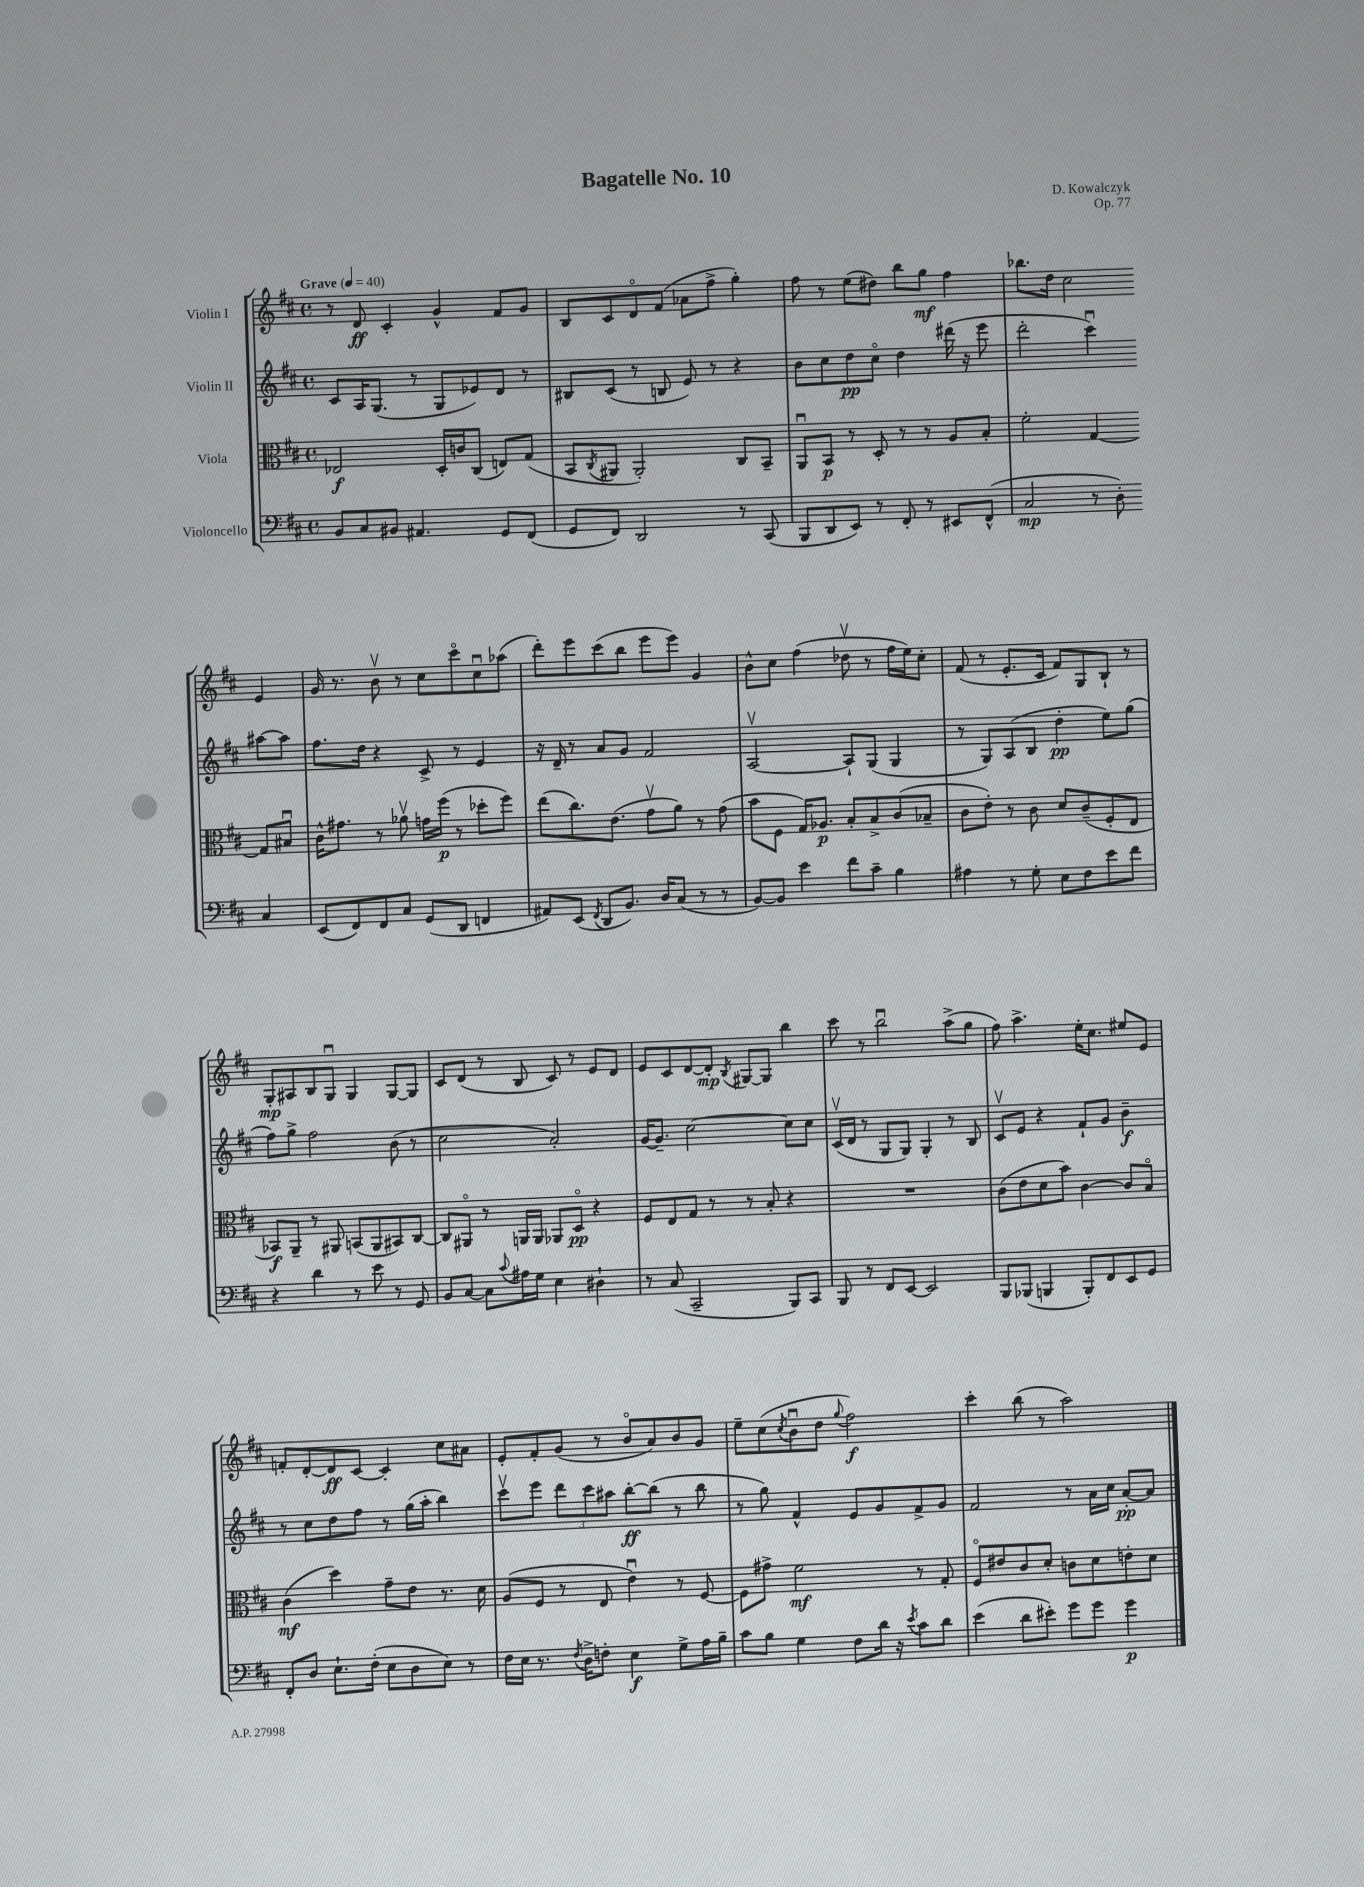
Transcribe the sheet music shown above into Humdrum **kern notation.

**kern	**dynam	**kern	**dynam	**kern	**dynam	**kern	**dynam
*part4	*part4	*part3	*part3	*part2	*part2	*part1	*part1
*staff4	*staff4	*staff3	*staff3	*staff2	*staff2	*staff1	*staff1
*I"Violoncello	*	*I"Viola	*	*I"Violin II	*	*I"Violin I	*
*clefF4	*	*clefC3	*	*clefG2	*	*clefG2	*
*k[f#c#]	*	*k[f#c#]	*	*k[f#c#]	*	*k[f#c#]	*
*M4/4	*	*M4/4	*	*M4/4	*	*M4/4	*
*met(c)	*	*met(c)	*	*met(c)	*	*met(c)	*
*MM40	*	*MM40	*	*MM40	*	*MM40	*
=1	=1	=1	=1	=1	=1	=1	=1
!	!	!	!	!	!	!LO:TX:a:B:t=Grave	!
8BB/L	.	2E-X/	f	8c#/L	.	8r	.
8C#/	.	.	.	16A/K	.	8d/	ff
.	.	.	.	(8.G/J	.	.	.
8BB#X/J	.	.	.	.	.	4c#'/	.
4.AA#X/	.	.	.	8r	.	.	.
.	.	16D'/LL	.	8G/L	.	4g^^/	.
.	.	16cn/J	.	.	.	.	.
.	.	(8C#/J	.	8e-X/)	.	.	.
8GG/L	.	8En/L)	.	8d/J	.	8f#/L	.
(8FF#/J	.	(8G/J	.	8r	.	8g/J	.
=2	=2	=2	=2	=2	=2	=2	=2
8GG/L	.	8BB/L	.	8B#X/L	.	8B/L	.
.	.	8qC#/	.	.	.	.	.
8FF#/J)	.	8AA#X/J	.	(8c#/J	.	8c#/	.
2DD/	.	2AA#'/)	.	8r	.	8d/	.
.	.	.	.	8Bn/	.	(8f#/J	.
.	.	.	.	8e/)	.	8a-X\L	.
.	.	.	.	8r	.	8ff#^\J	.
8r	.	8C#/L	.	4r	.	4gg'\)	.
(8CC#/	.	8BB~/J	.	.	.	.	.
=3	=3	=3	=3	=3	=3	=3	=3
8BBB/L	.	8AAu/L	.	8b\L	.	8ff#\	.
8DD/	.	8BB/J	p	8cc#\	.	8r	.
8EE/J)	.	8r	.	8dd\	pp	(8ee\L	.
8r	.	8D'/	.	8cc#\J	.	8dd#X\J)	.
8FF#'/	.	8r	.	4dd\	.	8bb\L	.
8r	.	8r	.	.	.	8gg\J	mf
8EE#X/L	.	8A/L	.	(16ddd#X\	.	4ff#\	.
.	.	.	.	16r	.	.	.
(8FF#^^/J	.	8B'/J	.	8eee\	.	.	.
=4	=4	=4	=4	=4	=4	=4	=4
2C#/	mp	2f#'\	.	2ddd'\	.	8.bb-X\L	.
.	.	.	.	.	.	16dd\Jk	.
.	.	.	.	.	.	2cc#\	.
8r	.	[4G/	.	4ccc#u\)	.	.	.
8D'\)	.	.	.	.	.	.	.
4C#/	.	8G/L]	.	[8aa#X\L	.	4e/	.
.	.	8B#Xu/J	.	8aa#\J]	.	.	.
!!LO:LB:g=z
=5	=5	=5	=5	=5	=5	=5	=5
(8EE/L	.	16c#^^\KL	.	8.ff#\L	.	16g/	.
.	.	8.g#X\J	.	.	.	8.r	.
8FF#/)	.	.	.	.	.	.	.
.	.	.	.	16dd\Jk	.	.	.
8FF#/	.	8r	.	4r	.	8bv\	.
8C#/J	.	8a-Xv\	.	.	.	8r	.
(8GG/L	.	16gn\LL	.	8c#^/	.	8cc#\L	.
.	.	(16ff#\JJ	p	.	.	.	.
8DD/J	.	8r	.	8r	.	8ccc#\	.
4FFn/	.	8dd-X'\L	.	4e/	.	8cc#u\	.
.	.	8ff#\J)	.	.	.	(8aa-X\J	.
=6	=6	=6	=6	=6	=6	=6	=6
8AA#X/L)	.	(8ee\L	.	16r	.	8ddd'\L)	.
.	.	.	.	16d~/	.	.	.
(8EE/J	.	8.cc#\)	.	8r	.	8eee\	.
8qFF#/	.	.	.	.	.	.	.
8DD/L	.	.	.	8a/L	.	(8ccc#\	.
.	.	(8.e\J	.	.	.	.	.
8.BB/J)	.	.	.	8g/J	.	8bb\J	.
.	.	8gv\L	.	2f#/	.	8eee\L	.
16D/KL	.	.	.	.	.	.	.
(8C#/J	.	8a\J)	.	.	.	8eee\J)	.
8r	.	8r	.	.	.	4g/	.
8r	.	(8g\	.	.	.	.	.
=7	=7	=7	=7	=7	=7	=7	=7
[8BB/L)	.	8b\L	.	[2Av/	.	8b^^\L	.
8BB/J]	.	8F#\J	.	.	.	8cc#\J	.
4e\	.	16G/KL)	.	.	.	(4ff#\	.
.	.	8.A-X/J	p	.	.	.	.
8f#\L	.	8B'/L	.	8A`/L]	.	8dd-Xv\	.
8c#~\J	.	8B^/	.	(8G/J	.	8r	.
4B\	.	(8c#/	.	4G/	.	16ff#\LL	.
.	.	.	.	.	.	16ee\J)	.
.	.	8B-X~/J	.	.	.	8cc#'\J	.
=8	=8	=8	=8	=8	=8	=8	=8
4A#X\	.	8c#\L	.	8r	.	(8f#/	.
.	.	8e'\J)	.	8G/L)	.	8r	.
8r	.	8r	.	(8A/	.	8.e'/L	.
8G'\	.	8c#\	.	8B/J	.	.	.
.	.	.	.	.	.	16c#/Jk	.
8E\L	.	8d/L	.	4dd'\	pp	8f#/L)	.
8F#\	.	(8c#~/	.	.	.	8G/	.
8e\	.	8F#'/	.	8ee\L)	.	8B`/J	.
8f#\J	.	8E/J	.	(8gg\J	.	8r	.
!!LO:LB:g=z
=9	=9	=9	=9	=9	=9	=9	=9
4r	.	8BB-X/L)	f	8ff#\L)	.	8G'/L	mp
.	.	8AA~/J	.	8gg^\J	.	8A#X/	.
4d\	.	8r	.	2ff#\	.	8B/	.
.	.	8AA#X/	.	.	.	8Gu/J	.
8r	.	(8BBn/L	.	.	.	4G/	.
8e\	.	8AA#/	.	.	.	.	.
8r	.	8BB#X/)	.	(8b\	.	[8G/L	.
8GG/	.	[8C#/J	.	8r	.	8G/J]	.
=10	=10	=10	=10	=10	=10	=10	=10
8BB/L	.	8C#/L]	.	2cc#\	.	8c#/L	.
[8C#/J	.	8AA#X/J	.	.	.	(8d/J	.
8C#\L]	.	8r	.	.	.	8r	.
8qqc#/	.	.	.	.	.	.	.
16A#X\L	.	16AAn/LL	.	.	.	8B/	.
16G\JJ	.	16AA/JJ	.	.	.	.	.
4E\	.	8AA-X/L	.	2a'/)	.	8c#/)	.
.	.	8D/J	pp	.	.	8r	.
4D#X`\	.	4r	.	.	.	8e/L	.
.	.	.	.	.	.	8d/J	.
=11	=11	=11	=11	=11	=11	=11	=11
8r	.	8F#/L	.	[16g/KL	.	8e/L	.
.	.	.	.	8.g~/J]	.	.	.
(8C#/	.	8E/	.	.	.	8c#/	.
2CC#~/	.	8G/J	.	[2cc#\	.	[8d/	.
.	.	8r	.	.	.	8d'/J]	mp
.	.	.	.	.	.	8qB/	.
.	.	8r	.	.	.	[8G#X/L	.
.	.	8B'/	.	.	.	8G#/J]	.
8BBB/L)	.	4r	.	8cc#\L]	.	4bb\	.
8CC#/J	.	.	.	8cc#\J	.	.	.
=12	=12	=12	=12	=12	=12	=12	=12
8BBB/	.	1r	.	(16c#v/LL	.	8ccc#\	.
.	.	.	.	16d/JJ	.	.	.
8r	.	.	.	8r	.	8r	.
8FF#/L	.	.	.	8G/L	.	2bbu\	.
[8EE/J	.	.	.	8G/J)	.	.	.
2EE/]	.	.	.	4G'/	.	.	.
.	.	.	.	8r	.	(8aa^\L	.
.	.	.	.	8B/	.	8gg\J	.
=13	=13	=13	=13	=13	=13	=13	=13
8BBB/L	.	(8c#\L	.	8c#v/L	.	8ff#\)	.
(8BBB-X/J	.	8e\	.	8e/J	.	4.aa^\	.
4BBBn/	.	8d\	.	4r	.	.	.
.	.	8b\J)	.	.	.	.	.
8BBB'/L)	.	[4c#\	.	8f#`/L	.	16ee'\KL	.
.	.	.	.	.	.	8.cc#\J	.
8FF#/	.	.	.	8g/J	.	.	.
8EE/	.	8c#/L]	.	4b~\	f	8ee#X/L	.
8GG/J	.	8B/J	.	.	.	8e/J	.
!!LO:LB:g=z
=14	=14	=14	=14	=14	=14	=14	=14
8FF#'/L	.	(4c#\	mf	8r	.	8fn'/L	.
8D/J	.	.	.	8cc#\L	.	[8d'/	.
8.E`\L	.	4dd\)	.	8dd\	.	8d/]	ff
.	.	.	.	8ff#\J	.	[8c#/J	.
(16F#'\Jk	.	.	.	.	.	.	.
8E\L	.	8g~\L	.	8r	.	4c#'/]	.
8D\	.	8e\J	.	(16gg\LL	.	.	.
.	.	.	.	16aa'\JJ	.	.	.
8E\J)	.	8.r	.	4bb\)	.	8cc#\L	.
8r	.	.	.	.	.	8a#X\J	.
.	.	16d\	.	.	.	.	.
=15	=15	=15	=15	=15	=15	=15	=15
16F#\LL	.	(8A/L	.	8ccc#v\L	.	8e'/L	.
16E\JJ	.	.	.	.	.	.	.
8.r	.	8F#/J	.	8eee\J	.	8f#'/	.
.	.	8r	.	12ddd\L	.	(8g/J	.
8qF#/	.	.	.	.	.	.	.
16D^\KL	.	.	.	.	.	.	.
.	.	.	.	12ccc#\	.	.	.
8Fn'\J	.	8E/	.	.	.	8r	.
.	.	.	.	12aa#X\J	.	.	.
4E\	f	4eu\)	.	[8bb'\L	ff	8b/L	.
.	.	.	.	(8bb\J]	.	8a/)	.
8G^\L	.	8r	.	8r	.	8b/	.
16A\L	.	[8F#/	.	8bb\	.	8g/J	.
16B~\JJ	.	.	.	.	.	.	.
=16	=16	=16	=16	=16	=16	=16	=16
8c#\L	.	8F#\L]	.	8r	.	8ee~\L	.
8B\J	.	8g#X^\J	.	8gg\)	.	(8cc#\	.
.	.	.	.	.	.	8qcc#/	.
4G\	.	2f#\	mf	4f#^^/	.	8bu\	.
.	.	.	.	.	.	8dd\J	.
.	.	.	.	.	.	8qqgg/	.
8F#\L	.	.	.	8e/L	.	2ff#\)	f
16d\Jk	.	.	.	8g/	.	.	.
16r	.	.	.	.	.	.	.
8qe/	.	.	.	.	.	.	.
8c#\L	.	8r	.	8f#^/	.	.	.
8d\J	.	8G'/	.	8g/J	.	.	.
=17	=17	=17	=17	=17	=17	=17	=17
(4e\	.	8F#/L	.	2f#/	.	4ccc#'\	.
.	.	8e#X/	.	.	.	.	.
8d\L	.	8c#/	.	.	.	(8bb\	.
8e#X'\J)	.	8d'/J	.	.	.	8r	.
8g\L	.	8cn\L	.	8r	.	2aa\)	.
8g\J	.	8d\	.	16a\LL	.	.	.
.	.	.	.	16cc#\JJ	.	.	.
4g\	p	8en'\	.	[8a'/L	pp	.	.
.	.	8d\J	.	8a/J]	.	.	.
==	==	==	==	==	==	==	==
*-	*-	*-	*-	*-	*-	*-	*-
